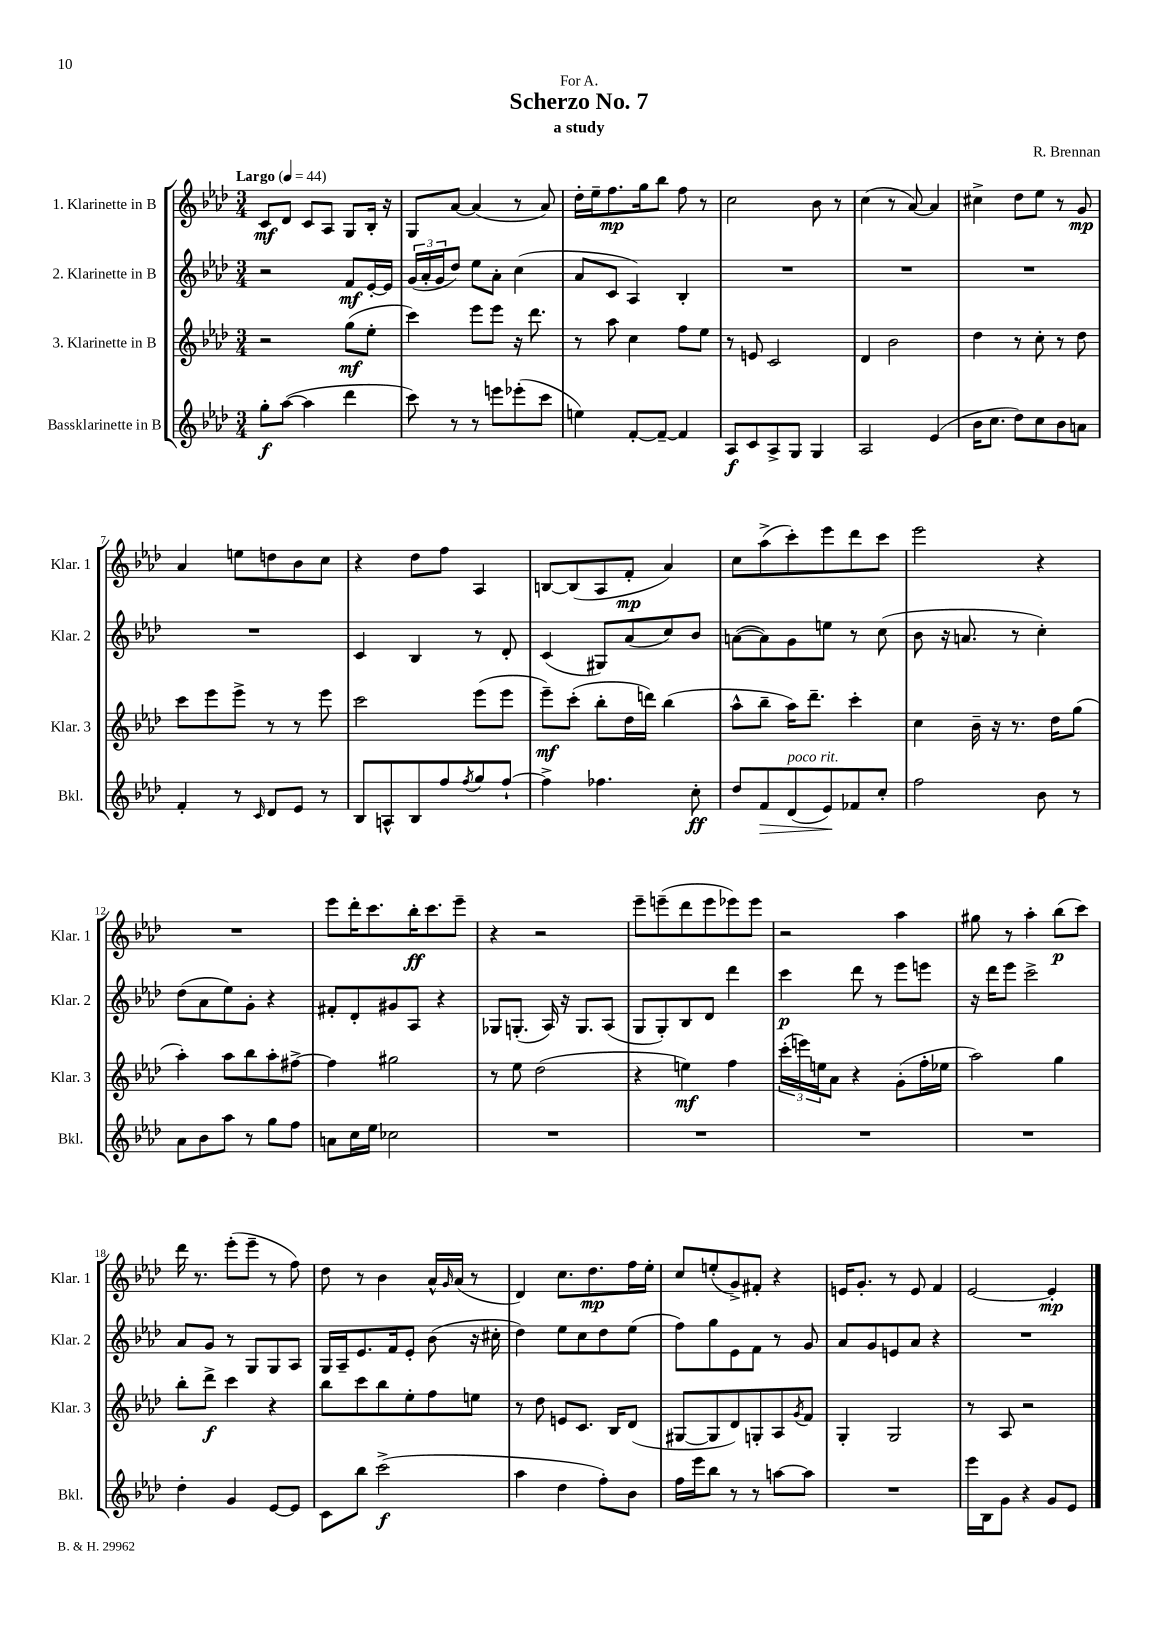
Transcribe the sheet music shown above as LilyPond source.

\header { title = "Scherzo No. 7" composer = "R. Brennan" subtitle = "a study" dedication = "For A." }
<<
\new StaffGroup <<
\new Staff = "s0" \with { instrumentName = "1. Klarinette in B" shortInstrumentName = "Klar. 1" } {
    \clef treble \key aes \major \numericTimeSignature \time 3/4 \tempo "Largo" 4 = 44
    c'8\mf des'8 c'8 aes8 g8 bes16-. r16 |
    g8 aes'8~ aes'4( r8 aes'8) |
    des''16-. ees''16-- f''8.\mp g''16 bes''8 f''8 r8 |
    c''2 bes'8 r8 |
    c''4( r8 aes'8~) aes'4 |
    cis''4-> des''8 ees''8 r8 g'8\mp |
    aes'4 e''8 d''8 bes'8 c''8 |
    r4 des''8 f''8 aes4 |
    b8~ b8( aes8 f'8-.\mp aes'4) |
    c''8 aes''8->( c'''8-.) ees'''8 des'''8 c'''8 |
    ees'''2 r4 |
    R2. |
    ees'''8 des'''16-. c'''8. bes''16-.\ff c'''8. ees'''8-- |
    r4 r2 |
    ees'''8-- e'''8--( des'''8 e'''8 ees'''8) ees'''8 |
    r2 aes''4 |
    gis''8 r8 aes''4-. bes''8\p( c'''8) |
    des'''16 r8. ees'''8-.( ees'''8-- r8 f''8) |
    des''8 r8 bes'4 aes'16-^ \grace { g'16 } aes'16( r8 |
    des'4) c''8. des''8.\mp f''16 ees''16-. |
    c''8 e''8-.( g'8->) fis'8-. r4 |
    e'16 g'8.-. r8 e'8 f'4 |
    ees'2~ ees'4-.\mp \bar "|." |
}
\new Staff = "s1" \with { instrumentName = "2. Klarinette in B" shortInstrumentName = "Klar. 2" } {
    \clef treble \key aes \major \numericTimeSignature \time 3/4
    r2 f'8\mf ees'16~-. ees'16 |
    \tuplet 3/2 { g'16( aes'16-. g'16 } des''8) ees''8 aes'8-. c''4( |
    aes'8 c'8 aes4) bes4-. |
    R2. |
    R2. |
    R2. |
    R2. |
    c'4 bes4 r8 des'8-. |
    c'4( gis8) aes'8( c''8) bes'8 |
    a'8~( a'8) g'8 e''8 r8 c''8( |
    bes'8 r16 a'8. r8 c''4-.) |
    des''8( aes'8 ees''8) g'8-. r4 |
    fis'8-. des'8-. gis'8 aes8 r4 |
    ges8 g8.-.( aes16) r16 g8. aes8( |
    g8 g8-.) bes8 des'8 des'''4 |
    c'''4\p des'''8 r8 ees'''8 e'''8 |
    r16 des'''16 ees'''8 c'''2-> |
    aes'8 g'8 r8 g8 g8 aes8 |
    g16 aes16-- ees'8. f'16 ees'8-. bes'8( r16 cis''16-. |
    des''4) ees''8 c''8 des''8 ees''8( |
    f''8) g''8 ees'8 f'8 r8 g'8 |
    aes'8 g'8 e'8 aes'8 r4 |
    R2. \bar "|." |
}
\new Staff = "s2" \with { instrumentName = "3. Klarinette in B" shortInstrumentName = "Klar. 3" } {
    \clef treble \key aes \major \numericTimeSignature \time 3/4
    r2 g''8\mf( ees''8-. |
    c'''4) ees'''8 ees'''8 r16 des'''8. |
    r8 aes''8 c''4 f''8 ees''8 |
    r8 e'8 c'2 |
    des'4 bes'2 |
    des''4 r8 c''8-. r8 des''8 |
    c'''8 ees'''8 ees'''8-> r8 r8 ees'''8 |
    c'''2 ees'''8( ees'''8 |
    ees'''8--\mf) c'''8-.( bes''8-. des''16 d'''16) bes''4( |
    aes''8-^ bes''8-- aes''16) des'''8.-- c'''4-. |
    c''4 bes'16-- r16 r8. des''16 g''8( |
    aes''4-.) aes''8 bes''8 aes''8-. fis''8~-> |
    fis''4 gis''2 |
    r8 ees''8 des''2( |
    r4 e''4\mf) f''4 |
    \tuplet 3/2 { c'''16-.( e'''16) e''16 } aes'8 r4 g'8-.( f''16-. ees''16 |
    aes''2) g''4 |
    bes''8-. des'''8->\f c'''4 r4 |
    bes''8 c'''8 bes''8 ees''8-. f''8 e''8 |
    r8 des''8 e'8 c'8. bes16 des'8( |
    gis8~ gis8 des'8) g8-. aes8 \acciaccatura { g'8 } f'8 |
    g4-. g2 |
    r8 aes8 r2 \bar "|." |
}
\new Staff = "s3" \with { instrumentName = "Bassklarinette in B" shortInstrumentName = "Bkl." } {
    \clef treble \key aes \major \numericTimeSignature \time 3/4
    g''8-.\f aes''8~( aes''4 des'''4 |
    c'''8) r8 r8 e'''8 ees'''8-.( c'''8 |
    e''4) f'8~-. f'8~-- f'4 |
    aes8\f c'8 aes8-> g8 g4 |
    aes2 ees'4( |
    bes'16 c''8. des''8) c''8 bes'8 a'8 |
    f'4-. r8 \grace { c'16 } des'8 ees'8 r8 |
    bes8 a8-^ bes8 f''8 \acciaccatura { f''8 } g''8 f''8~-! |
    f''4-> fes''4. c''8-.\ff |
    des''8 f'8\> des'8^\markup { \italic "poco rit." }( ees'8\!) fes'8 c''8-. |
    f''2 bes'8 r8 |
    aes'8 bes'8 aes''8 r8 g''8 f''8 |
    a'8 c''16 ees''16 ces''2 |
    R2. |
    R2. |
    R2. |
    R2. |
    des''4-. g'4 ees'8~ ees'8 |
    c'8 bes''8 c'''2->\f( |
    aes''4 des''4 f''8-.) bes'8 |
    f''16 ees'''16 bes''8 r8 r8 a''8~ a''8 |
    R2. |
    ees'''16 bes16 g'8 r4 g'8 ees'8 \bar "|." |
}
>>
>>
